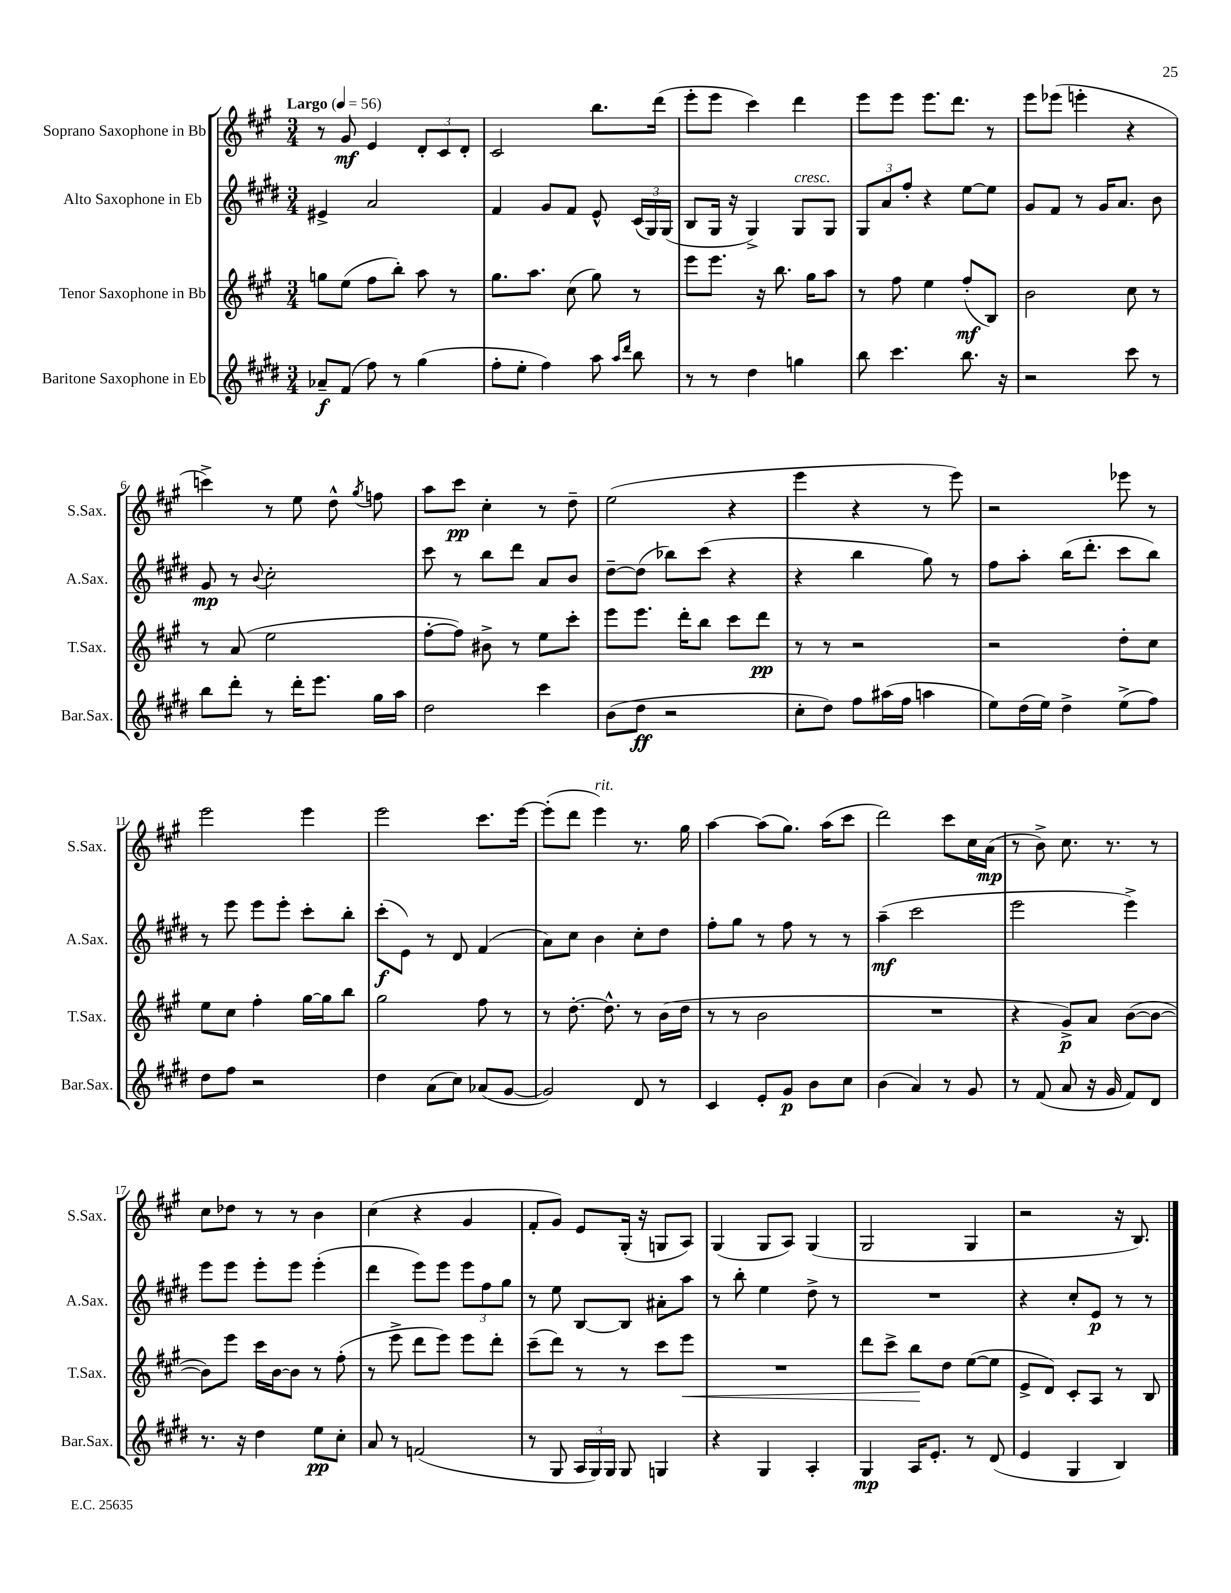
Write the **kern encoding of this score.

**kern	**dynam	**kern	**dynam	**kern	**dynam	**kern	**dynam
*part4	*part4	*part3	*part3	*part2	*part2	*part1	*part1
*staff4	*staff4	*staff3	*staff3	*staff2	*staff2	*staff1	*staff1
*I"Baritone Saxophone in Eb	*	*I"Tenor Saxophone in Bb	*	*I"Alto Saxophone in Eb	*	*I"Soprano Saxophone in Bb	*
*I'Bar.Sax.	*	*I'T.Sax.	*	*I'A.Sax.	*	*I'S.Sax.	*
*clefG2	*	*clefG2	*	*clefG2	*	*clefG2	*
*k[f#c#g#d#]	*	*k[f#c#g#]	*	*k[f#c#g#d#]	*	*k[f#c#g#]	*
*M3/4	*	*M3/4	*	*M3/4	*	*M3/4	*
*MM56	*	*MM56	*	*MM56	*	*MM56	*
=1	=1	=1	=1	=1	=1	=1	=1
!	!	!	!	!	!	!LO:TX:a:B:t=Largo	!
8a-X~/L	f	8ggn\L	.	4e#X^/	.	8r	.
(8f#/J	.	(8ee\J	.	.	.	8g#/	mf
8ff#\)	.	8ff#\L	.	2a/	.	4e/	.
8r	.	8bb'\J)	.	.	.	.	.
(4gg#\	.	8aa\	.	.	.	12d'/L	.
.	.	.	.	.	.	12c#/	.
.	.	8r	.	.	.	.	.
.	.	.	.	.	.	12d'/J	.
=2	=2	=2	=2	=2	=2	=2	=2
8ff#'\L	.	8.gg#\L	.	4f#/	.	2c#/	.
8ee'\J	.	.	.	.	.	.	.
.	.	8.aa\J	.	.	.	.	.
4ff#\)	.	.	.	8g#/L	.	.	.
.	.	(8cc#\	.	8f#/J	.	.	.
8aa\	.	8gg#\)	.	8e^^/	.	8.bb\L	.
16qqaa/LL	.	.	.	.	.	.	.
16qqddd#/JJ	.	.	.	.	.	.	.
8bb\	.	8r	.	(24c#/LL	.	.	.
.	.	.	.	24G#/)	.	.	.
.	.	.	.	.	.	(16ddd\Jk	.
.	.	.	.	(24G#/JJ	.	.	.
=3	=3	=3	=3	=3	=3	=3	=3
8r	.	8eee\L	.	8B/L	.	8eee'\L	.
8r	.	8.eee\J	.	16G#/Jk	.	8eee\J	.
.	.	.	.	16r	.	.	.
4dd#\	.	.	.	4G#^/)	.	4ccc#\)	.
.	.	16r	.	.	.	.	.
.	.	8.bb\	.	.	.	.	.
!	!	!	!	!LO:TX:a:i:t=cresc.	!	!	!
4ggn\	.	.	.	8G#/L	.	4ddd\	.
.	.	16gg#\KL	.	.	.	.	.
.	.	8aa\J	.	8G#/J	.	.	.
=4	=4	=4	=4	=4	=4	=4	=4
8bb\	.	8r	.	12G#/L	.	8eee\L	.
.	.	.	.	12a/	.	.	.
4.ccc#\	.	8ff#\	.	.	.	8eee\J	.
.	.	.	.	12ff#'/J	.	.	.
.	.	4ee\	.	4r	.	8.eee\L	.
.	.	.	.	.	.	8.ddd\J	.
8.bb\	.	(8ff#'/L	mf	[8ee\L	.	.	.
.	.	8B/J)	.	8ee\J]	.	8r	.
16r	.	.	.	.	.	.	.
=5	=5	=5	=5	=5	=5	=5	=5
2r	.	2b\	.	8g#/L	.	8eee\L	.
.	.	.	.	8f#/J	.	(8eee-X\J	.
.	.	.	.	8r	.	4eeen'\	.
.	.	.	.	16g#/KL	.	.	.
.	.	.	.	8.a/J	.	.	.
8ccc#\	.	8cc#\	.	.	.	4r	.
8r	.	8r	.	8b\	.	.	.
!!LO:LB:g=z
=6	=6	=6	=6	=6	=6	=6	=6
8bb\L	.	8r	.	8g#/	mp	4cccn^\)	.
8ddd#'\J	.	(8a/	.	8r	.	.	.
.	.	.	.	8qqb/	.	.	.
8r	.	2ee\	.	2cc#'\	.	8r	.
16ddd#'\KL	.	.	.	.	.	8ee\	.
8.eee\J	.	.	.	.	.	.	.
.	.	.	.	.	.	8dd^^\	.
.	.	.	.	.	.	8qgg#/	.
16gg#\LL	.	.	.	.	.	8ffn\	.
16aa\JJ	.	.	.	.	.	.	.
=7	=7	=7	=7	=7	=7	=7	=7
2dd#\	.	[8ff#'\L	.	8ccc#\	.	8aa\L	.
.	.	8ff#\J])	.	8r	.	8ccc#\J	pp
.	.	8b#X^\	.	8bb\L	.	4cc#'\	.
.	.	8r	.	8ddd#\J	.	.	.
4ccc#\	.	8ee\L	.	8a/L	.	8r	.
.	.	8ccc#'\J	.	8b/J	.	8dd~\	.
=8	=8	=8	=8	=8	=8	=8	=8
(8b\L	.	8eee\L	.	[8dd#~\L	.	(2ee\	.
8dd#\J	ff	8.eee\J	.	(8dd#\J]	.	.	.
2r	.	.	.	8bb-X\L)	.	.	.
.	.	16ddd'\KL	.	.	.	.	.
.	.	8bb\J	.	(8ccc#\J	.	.	.
.	.	8ccc#\L	.	4r	.	4r	.
.	.	8ddd\J	pp	.	.	.	.
=9	=9	=9	=9	=9	=9	=9	=9
8cc#'\L	.	8r	.	4r	.	4eee\	.
8dd#\J)	.	8r	.	.	.	.	.
8ff#\L	.	2r	.	4bb\	.	4r	.
(16aa#X\L	.	.	.	.	.	.	.
16ff#\JJ	.	.	.	.	.	.	.
4aan\	.	.	.	8gg#\)	.	8r	.
.	.	.	.	8r	.	8eee\)	.
=10	=10	=10	=10	=10	=10	=10	=10
8ee\L)	.	2r	.	8ff#\L	.	2r	.
(16dd#\L	.	.	.	8aa'\J	.	.	.
16ee\JJ)	.	.	.	.	.	.	.
4dd#^\	.	.	.	(16bb\KL	.	.	.
.	.	.	.	8.ddd#'\J	.	.	.
(8ee^\L	.	8dd'\L	.	8ccc#\L	.	8eee-X\	.
8ff#\J)	.	8cc#\J	.	8bb\J)	.	8r	.
!!LO:LB:g=z
=11	=11	=11	=11	=11	=11	=11	=11
8dd#\L	.	8ee\L	.	8r	.	2eee\	.
8ff#\J	.	8cc#\J	.	8eee\	.	.	.
2r	.	4ff#'\	.	8eee\L	.	.	.
.	.	.	.	8eee'\J	.	.	.
.	.	[16gg#\LL	.	8ccc#'\L	.	4eee\	.
.	.	16gg#\J]	.	.	.	.	.
.	.	8bb\J	.	8bb'\J	.	.	.
=12	=12	=12	=12	=12	=12	=12	=12
4dd#\	.	2gg#\	.	(8ccc#'\L	f	2eee\	.
.	.	.	.	8e\J)	.	.	.
(8a\L	.	.	.	8r	.	.	.
8cc#\J)	.	.	.	8d#/	.	.	.
(8a-X/L	.	8ff#\	.	(4f#/	.	8.ccc#\L	.
[8g#/J	.	8r	.	.	.	.	.
.	.	.	.	.	.	[16eee\Jk	.
=13	=13	=13	=13	=13	=13	=13	=13
2g#/])	.	8r	.	8a\L)	.	(8eee'\L]	.
.	.	[8.dd'\	.	8cc#\J	.	8ddd\J	.
!	!	!	!	!	!	!LO:TX:a:i:t=rit.	!
.	.	.	.	4b\	.	4eee\)	.
.	.	8.dd^^\]	.	.	.	.	.
8d#/	.	8r	.	8cc#'\L	.	8.r	.
8r	.	(16b\LL	.	8dd#\J	.	.	.
.	.	16dd\JJ	.	.	.	16gg#\	.
=14	=14	=14	=14	=14	=14	=14	=14
4c#/	.	8r	.	8ff#'\L	.	[4aa\	.
.	.	8r	.	8gg#\J	.	.	.
8e'/L	.	2b\	.	8r	.	(8aa\L]	.
8g#/J	p	.	.	8ff#\	.	8.gg#\J)	.
8b\L	.	.	.	8r	.	.	.
.	.	.	.	.	.	(16aa\KL	.
8cc#\J	.	.	.	8r	.	8ccc#\J	.
=15	=15	=15	=15	=15	=15	=15	=15
(4b\	.	2.r	.	(4aa~\	mf	2ddd\)	.
4a/)	.	.	.	2ccc#\	.	.	.
8r	.	.	.	.	.	8ccc#\L	.
8g#/	.	.	.	.	.	16cc#\L	.
.	.	.	.	.	.	(16a\JJ	mp
=16	=16	=16	=16	=16	=16	=16	=16
8r	.	4r	.	2eee\	.	8r	.
(8f#/	.	.	.	.	.	8b^\)	.
8a/	.	8g#^/L)	p	.	.	8.cc#\	.
16r	.	8a/J	.	.	.	.	.
16g#/	.	.	.	.	.	8.r	.
8f#/L)	.	([8b\L	.	4eee^\)	.	.	.
8d#/J	.	8b\J_	.	.	.	8r	.
!!LO:LB:g=z
=17	=17	=17	=17	=17	=17	=17	=17
8.r	.	8b\L])	.	8eee\L	.	8cc#\L	.
.	.	8eee\J	.	8eee\J	.	8dd-X\J	.
16r	.	.	.	.	.	.	.
4dd#\	.	16ccc#\LL	.	8eee'\L	.	8r	.
.	.	[16b\J	.	.	.	.	.
.	.	8b\J]	.	8eee\J	.	8r	.
8ee\L	pp	8r	.	(4eee'\	.	4b\	.
8cc#'\J	.	(8ff#'\	.	.	.	.	.
=18	=18	=18	=18	=18	=18	=18	=18
8a/	.	8r	.	4ddd#\	.	(4cc#\	.
8r	.	8eee^\	.	.	.	.	.
(2fn/	.	8ddd\L	.	8eee\L)	.	4r	.
.	.	8eee\J)	.	8eee\J	.	.	.
.	.	8eee\L	.	12eee\L	.	4g#/	.
.	.	.	.	12ff#\	.	.	.
.	.	8ddd'\J	.	.	.	.	.
.	.	.	.	12gg#\J	.	.	.
=19	=19	=19	=19	=19	=19	=19	=19
8r	.	(8ccc#~\L	.	8r	.	8f#'/L	.
8G#/	.	8ddd\J)	.	8ee\	.	8g#/J)	.
24A/LL	.	8r	.	[8B/L	.	8e/L	.
24G#/)	.	.	.	.	.	.	.
24G#/JJ	.	.	.	.	.	.	.
8G#/	.	8r	.	8B/J]	.	(16G#'/Jk	.
.	.	.	.	.	.	16r	.
4Gn/	.	8ccc#\L	.	8a#X'\L	.	8Gn/L	.
!	!	!	!LO:HP:b	!	!	!	!
.	.	8eee\J	<	8aa\J	.	8A/J)	.
=20	=20	=20	=20	=20	=20	=20	=20
4r	.	2.r	.	8r	.	(4G#/	.
.	.	.	.	8bb'\	.	.	.
4G#/	.	.	.	4ee\	.	8G#/L	.
.	.	.	.	.	.	8A/J)	.
4A'/	.	.	.	8dd#^\	.	(4G#/	.
.	.	.	.	8r	.	.	.
=21	=21	=21	=21	=21	=21	=21	=21
4G#/	mp	8ddd\L	.	2.r	.	2G#/	.
.	.	8ccc#^\J	.	.	.	.	.
16A/KL	.	8bb\L	.	.	.	.	.
8.e'/J	.	.	.	.	.	.	.
.	.	8dd\J	[	.	.	.	.
8r	.	([8ee\L	.	.	.	4G#/	.
(8d#/	.	8ee\J]	.	.	.	.	.
=22	=22	=22	=22	=22	=22	=22	=22
4e/	.	8e^/L	.	4r	.	2r	.
.	.	8d/J)	.	.	.	.	.
4G#/	.	8c#'/L	.	8cc#'/L	.	.	.
.	.	8A/J	.	8e/J	p	.	.
4B/)	.	8r	.	8r	.	16r	.
.	.	.	.	.	.	8.B/)	.
.	.	8B/	.	8r	.	.	.
==	==	==	==	==	==	==	==
*-	*-	*-	*-	*-	*-	*-	*-
